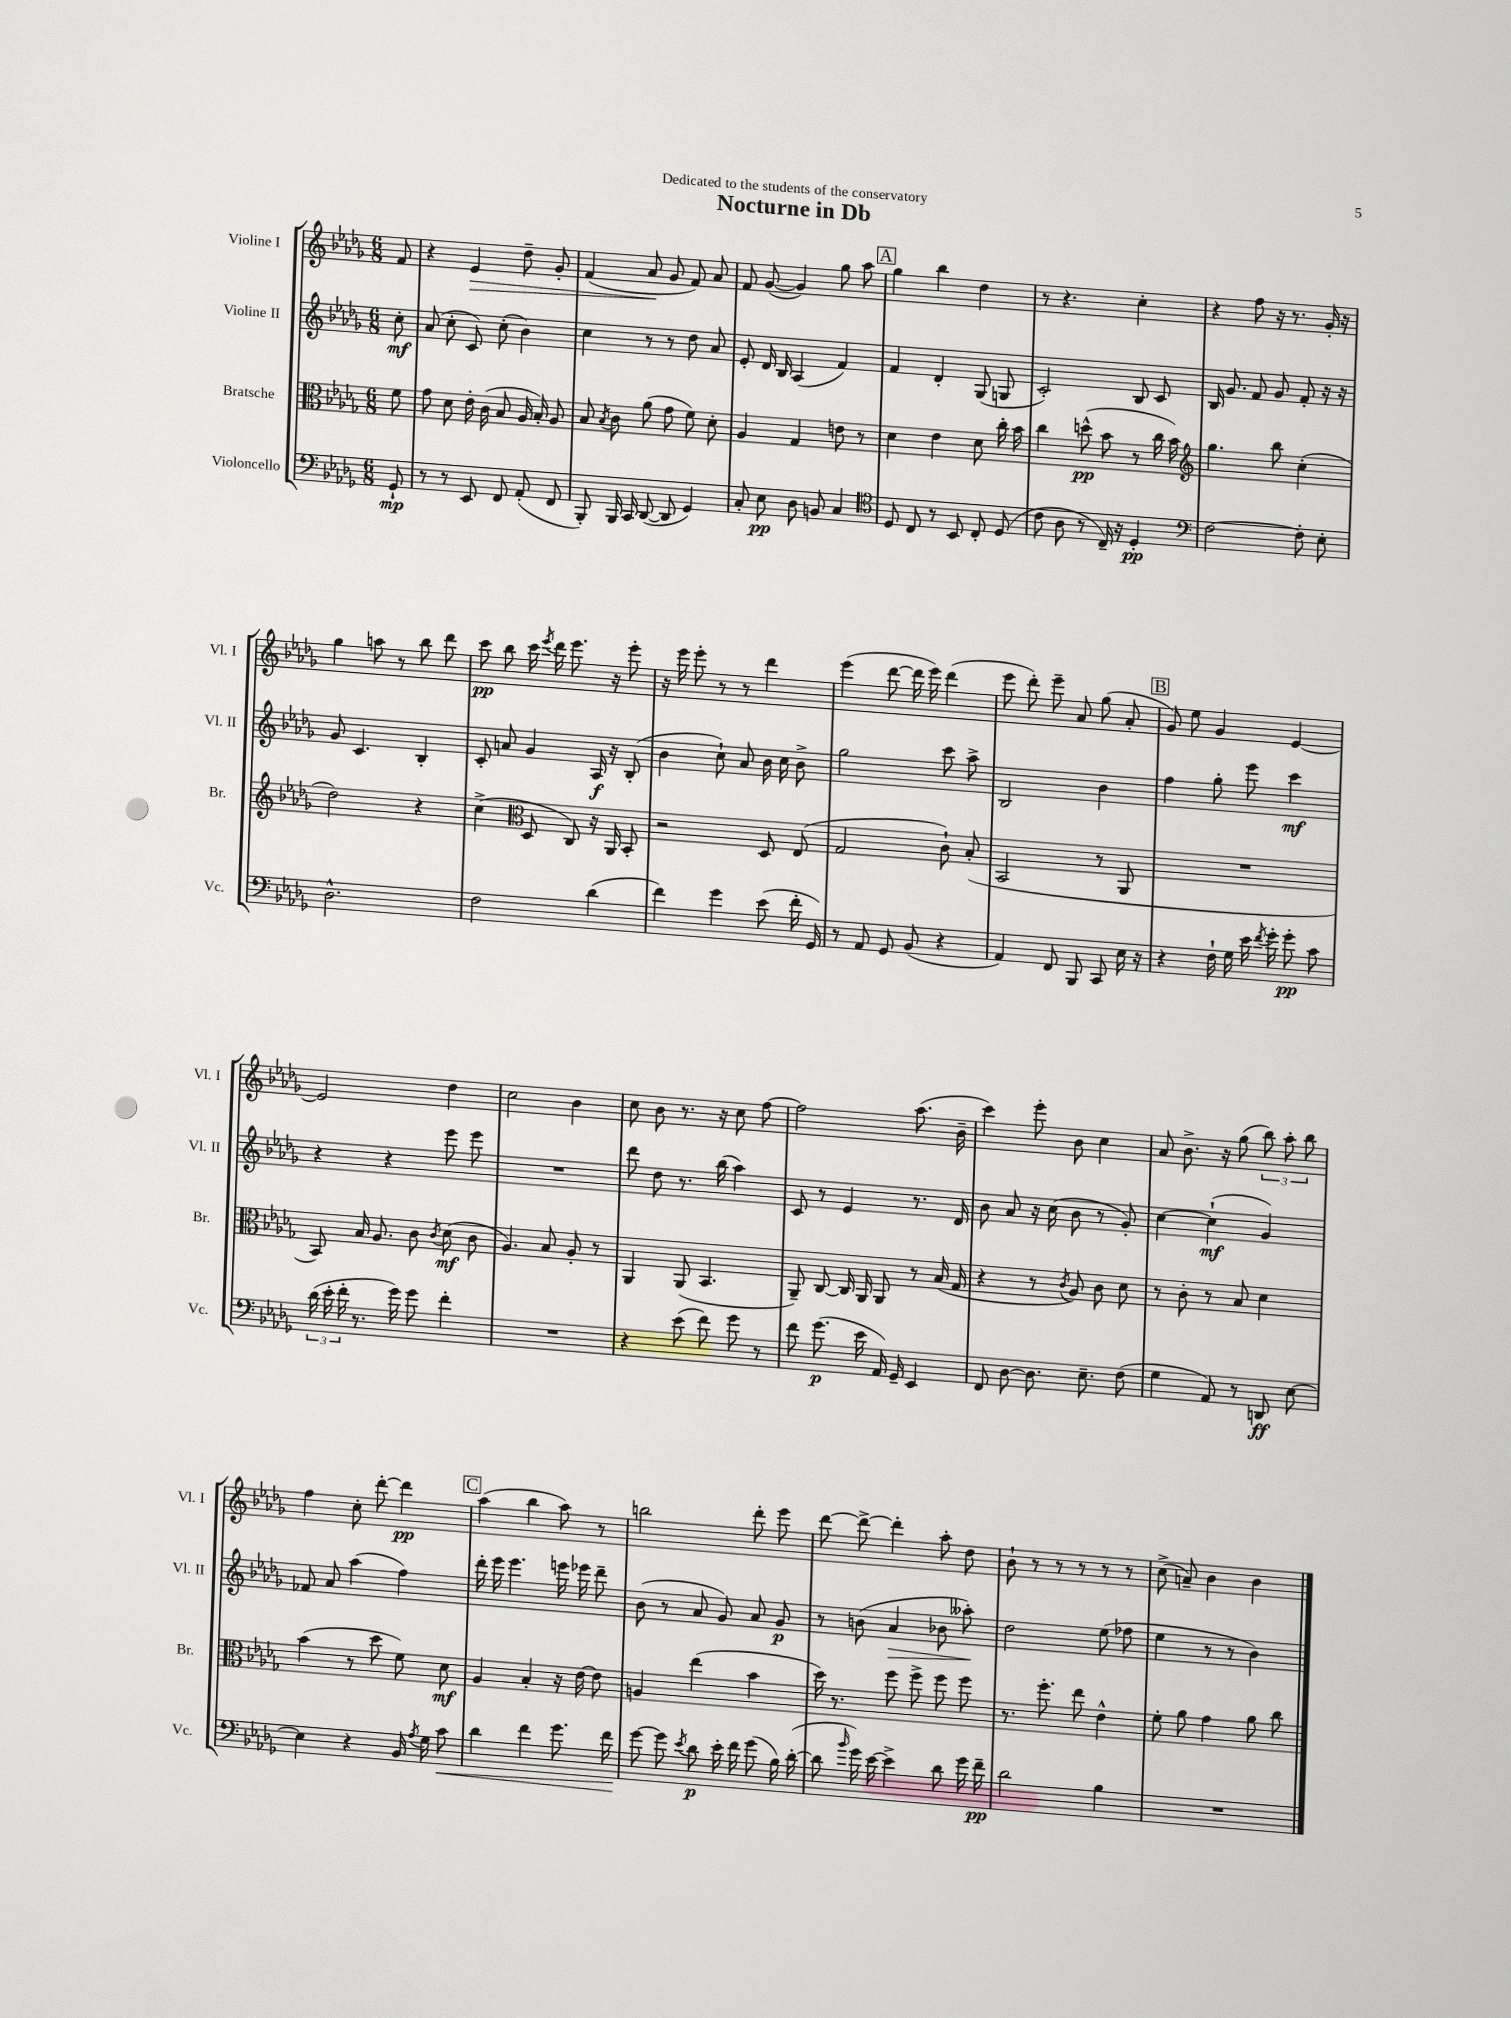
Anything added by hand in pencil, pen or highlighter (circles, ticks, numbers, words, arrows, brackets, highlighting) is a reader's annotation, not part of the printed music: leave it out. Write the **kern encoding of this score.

**kern	**kern	**kern	**kern
*staff4	*staff3	*staff2	*staff1
*clefF4	*clefC3	*clefG2	*clefG2
*k[b-e-a-d-g-]	*k[b-e-a-d-g-]	*k[b-e-a-d-g-]	*k[b-e-a-d-g-]
*M6/8	*M6/8	*M6/8	*M6/8
8GG-`/	8f\	8cc'\	8f/
=	=	=	=
8r	8g-\	(8a-/	4r
8r	8d-\	8cc'\	.
8EE-/	16e-'\	8c/)	4e-/
.	(16c\	.	.
8FF/	8B-/	(8cc'\	.
(8AA-'/	16A-/	4b-\)	8dd-~\
.	16B-'/)	.	.
8FF/	8A-/	.	8g-'/
=	=	=	=
8BBB-'/)	8B-/	4cc\	(4f/
.	8qB-/	.	.
16BBB-/	8c\	.	.
16CC/	.	.	.
([8DD-/	(8a-\	8r	8a-/
8DD-/]	8g-\	8r	8g-/
4GG-/)	8f\)	8dd-\	8f/)
.	8d-'\	8a-/	8a-/
=	=	=	=
8C'/	4A-/	8e-'/	8f/
8E-\	.	16d-/	([8g-/
.	.	16B-/	.
8D-\	4G-/	(4A-/	4g-/])
8BB/	.	.	.
4C/	8e\	4f/)	8gg-\
.	8r	.	8aa-\
=	=	=	=
*clefC4	*	*	*
8D-/	4d-\	4f/	4gg-\
8C/	.	.	.
8r	4e-\	4d-'/	4bb-\
8BB-/	.	.	.
8C'/	8d-\	(8G-/	4dd-\
(8D-/	16cc'\	8G/	.
.	16b-\	.	.
=	=	=	=
8c\	4cc\	2c'/)	8r
8A-\	.	.	4.r
8r	(8dd^^\	.	.
16C~/)	8b-\	.	.
16r	.	.	.
4D-'/	8r	8B-/	4cc'\
.	16cc\	8c/	.
.	16b-\)	.	.
=	=	=	=
*clefF4	*clefG2	*	*
[2F\	4.gg-\	16B-/	4r
.	.	8.g-/	.
.	.	8f/	8ff\
.	8bb-\	8g-/	16r
.	.	.	8.r
8F'\]	(4cc'\	8f'/	.
8E-'\	.	16r	16g-'/
.	.	16r	16r
=	=	=	=
2.D-^^\	2dd-\)	8g-/	4gg-\
.	.	4.c/	.
.	.	.	8aa\
.	.	.	8r
.	4r	4B-'/	8bb-\
.	.	.	8ddd-\
=	=	=	=
2F\	(4cc^\	8c'/	8ccc\
.	.	8a/	8bb-\
*	*clefC3	*	*
.	8D-/	4g-/	16ccc\
.	.	.	8qeee-/
.	.	.	16ddd-\
.	8C/)	.	8.eee-\
(4d-\	16r	16A-/	.
.	16AA-/	16r	16r
.	8BB-'/	(8B-'/	8eee-'\
=	=	=	=
4f\)	2r	4b-\	16r
.	.	.	16eee-\
.	.	.	8eee-'\
4g-\	.	8cc`\)	8r
.	.	8a-/	8r
(8e-\	8D-/	16b-\	4ddd-\
.	.	16cc\	.
16f'\	(8E-/	8b-^\	.
16GG-/)	.	.	.
=	=	=	=
8r	2G-/	2gg-\	(4eee-\
8AA-/	.	.	.
8GG-/	.	.	[8ddd-\
(8BB-/	.	.	16ddd-\]
.	.	.	16eee-\)
4r	8c`\)	8ccc\	(4ddd-\
.	(8B-'/	8aa-^\	.
=	=	=	=
4AA-/)	2BB-/	2B-/	8eee-\
.	.	.	8ddd-'\)
8FF/	.	.	8eee-~\
8BBB-/	.	.	8a-/
8CC/	8r	4b-\	(8gg-\
16E-\	8AA-/	.	8a-'/
16r	.	.	.
=	=	=	=
4r	2.r	4ff\	8g-/)
.	.	.	8ee-\
16F`\	.	8gg-'\	4g-/
16G-\	.	.	.
16e-\	.	8eee-\	.
8qf/	.	.	.
16g-'\	.	.	.
8g-'\	.	4ccc\	[4e-/
8c\	.	.	.
=	=	=	=
(24d-\	8BB-/)	4r	2e-/]
24e-'\	.	.	.
24f'\	.	.	.
8.r	16B-/	.	.
.	8.A-/	.	.
.	.	4r	.
16g-\)	.	.	.
8g-\	8c\	.	.
.	8qc/	.	.
4f'\	(8d-\	8eee-\	4dd-\
.	8c\	8eee-\	.
=	=	=	=
2.r	4.A-/)	2.r	2cc\
.	8B-/	.	.
.	8A-'/	.	4b-\
.	8r	.	.
=	=	=	=
4r	4AA-/	8ddd-\	8cc\
.	.	8dd-\	8b-\
(8e-\	(8AA-/	8.r	8.r
8f\)	4.BB-/	.	.
.	.	(16bb-\	16r
8g-\	.	4aa-\)	8cc\
8r	.	.	[8ff\
=	=	=	=
8f\	8AA-~/)	8c/	2ff\]
(8.g-\	[8C/	8r	.
.	16C/]	4e-/	.
16e-\	16AA-/	.	.
16AA-/)	8AA-/	.	.
16GG-~/	.	.	.
4EE-/	8r	8.r	(8.aa-\
.	(16B-/	.	.
.	16G-/	16d-/	16b-~\
=	=	=	=
8FF/	4r	8b-\	4ccc\)
[8D-\	.	8a-/	.
8.D-\]	8r	16r	8eee-'\
.	.	(16cc\	.
.	8qc/	.	.
.	8A-/)	8b-\	8b-\
8.E-~\	.	.	.
.	8c\	8r	4cc\
(8F\	8d-\	8g-'/)	.
=	=	=	=
4G-\	8r	[4cc\	8a-/
.	8c'\	.	8.b-^\
8AA-/)	8r	(4cc`\]	.
.	.	.	16r
8r	8B-/	.	(8gg-\
8DD/	4d-\	4g-/)	12bb-\)
.	.	.	12aa-'\
[8E-\	.	.	.
.	.	.	12bb-\
=	=	=	=
4E-\]	(4b-\	8f-/	4ff\
.	.	8a-/	.
4r	8r	(4aa-\	8cc'\
.	8dd-\	.	[8ddd-'\
16BB-/	8f\)	4ff\)	4ddd-\]
8qA-/	.	.	.
16G-\	.	.	.
8c\	8d-\	.	.
=	=	=	=
4d-\	4A-/	16ddd-'\	(4aa-\
.	.	16eee-\	.
.	.	4.eee-\	.
4f\	4B-'/	.	4bb-\
8.g-\	16r	16eee\	8aa-\)
.	[16e-\	16eee-\	.
.	8e-\]	8ddd-~\	8r
16f\	.	.	.
=	=	=	=
[8g-\	4A/	(8b-\	2bb\
8g-\]	.	8r	.
8qe-/	.	.	.
8d-\	(4ee-\	8a-/	.
16e-'\	.	8g-/)	.
16f\	.	.	.
(8g-\	4b-\	8a-/	8ddd-'\
16B-\)	.	8g-/	8eee-\
([16d-'\	.	.	.
=	=	=	=
8d-\]	16dd-\)	8r	[8ddd-\
.	8.r	.	.
16qqb-/	.	.	.
16g-\)	.	(8b\	8ddd-^\_
[16e-\	.	.	.
4e-^\]	8ff\	4a-/	4ddd-'\]
.	8ff^\	.	.
8d-\	8ff\	8b-\	8aa-'\
16g-\	8ff\	8aa--'\)	8dd-\
16f~\	.	.	.
=	=	=	=
2d-\	8.r	2dd-\	8b-`\
.	.	.	8r
.	8.ff'\	.	.
.	.	.	8r
.	8ee-\	.	8r
4B-\	4e-^^\	(8ee-\	8r
.	.	8ff-\	8r
=	=	=	=
2.r	8f'\	4ee-\	(8cc^\
.	8a-\	.	8a~/)
.	4g-\	8r	4b-\
.	.	8r	.
.	8a-\	4b-\)	4b-\
.	8cc\	.	.
==	==	==	==
*-	*-	*-	*-
